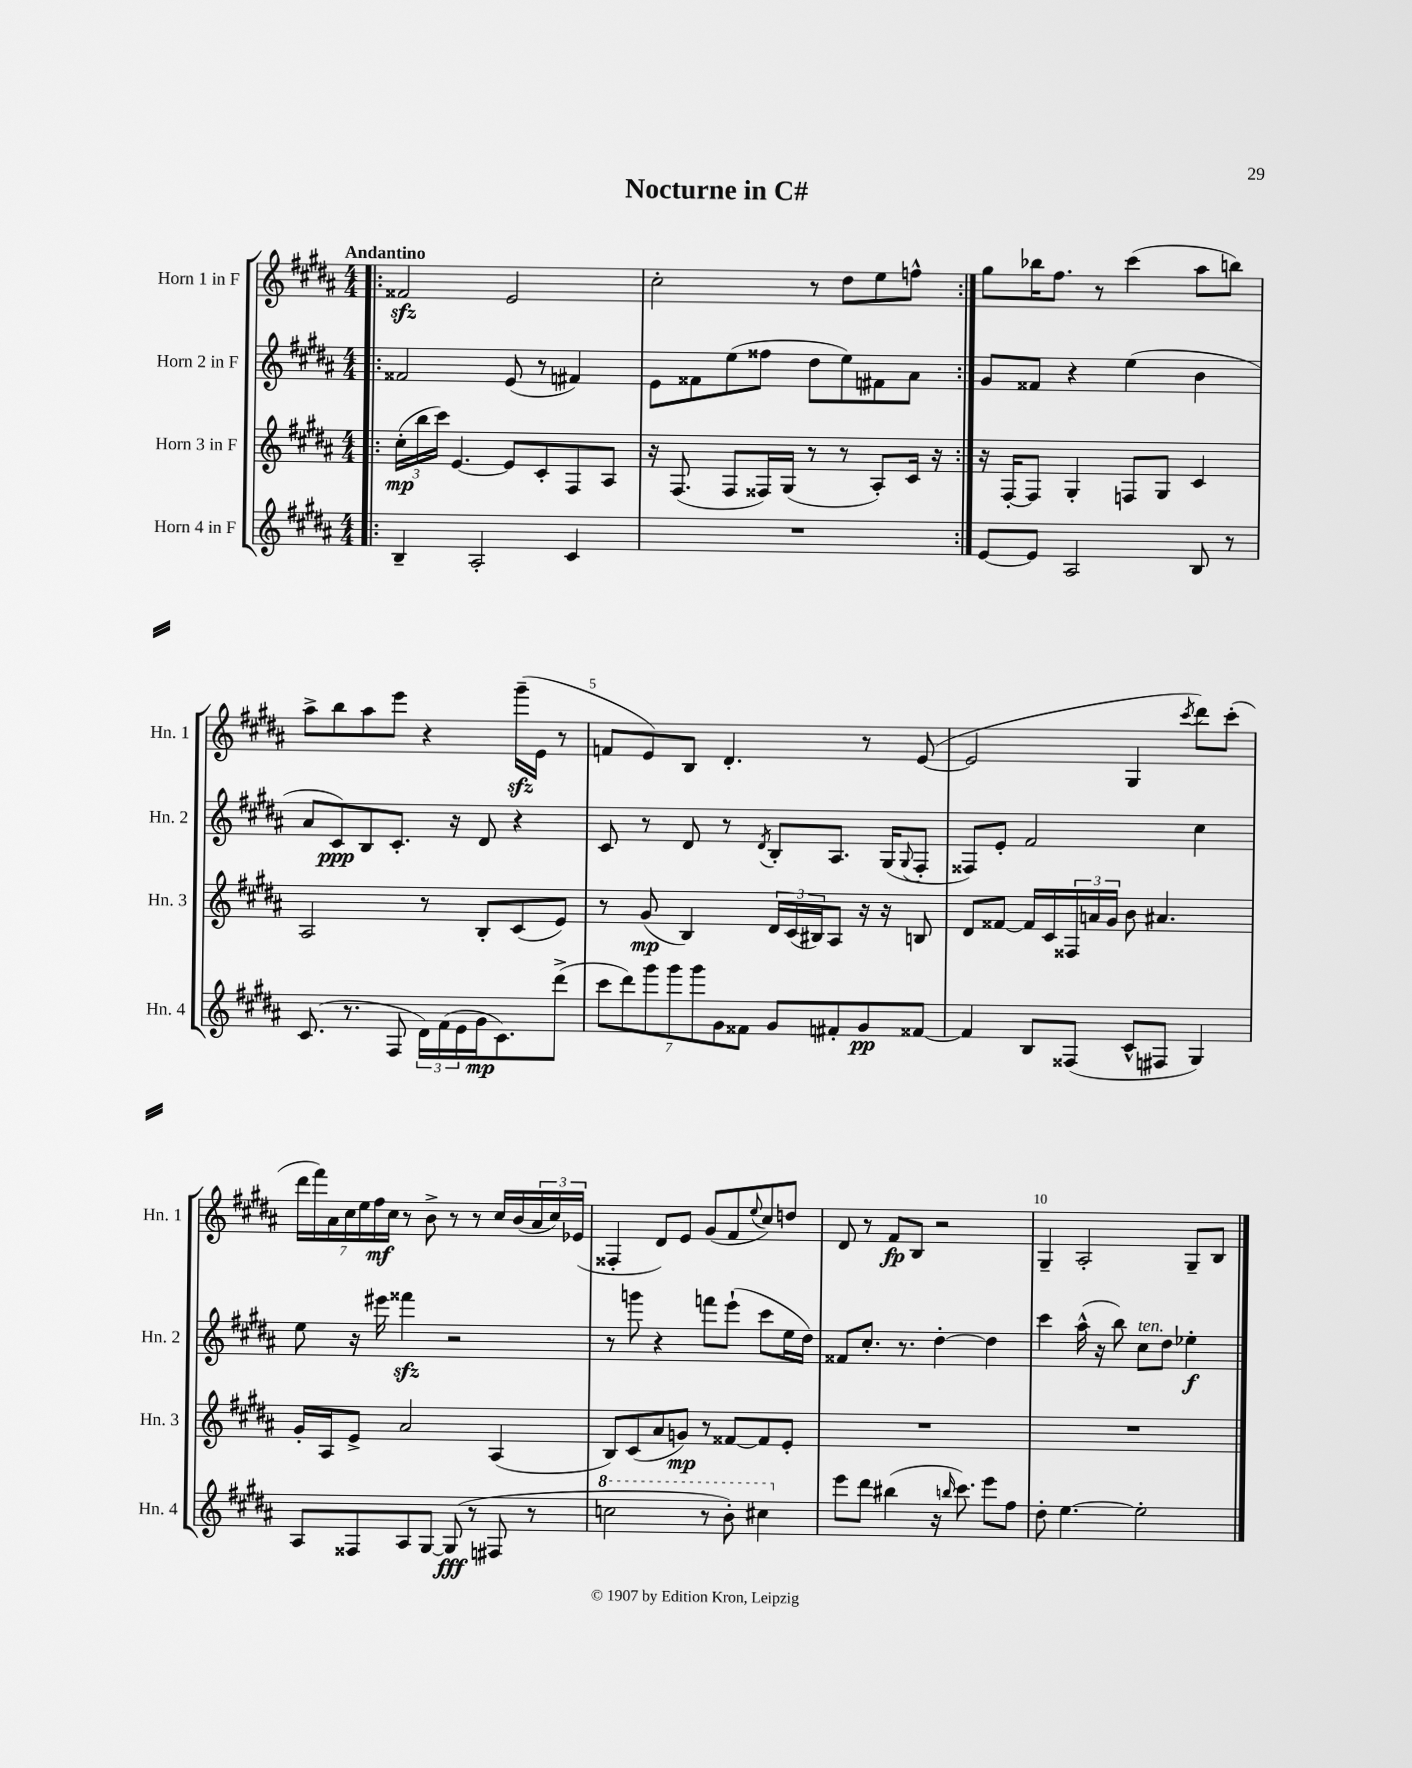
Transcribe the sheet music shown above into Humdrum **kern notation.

**kern	**dynam	**kern	**dynam	**kern	**dynam	**kern	**dynam
*part4	*part4	*part3	*part3	*part2	*part2	*part1	*part1
*staff4	*staff4	*staff3	*staff3	*staff2	*staff2	*staff1	*staff1
*I"Horn 4 in F	*	*I"Horn 3 in F	*	*I"Horn 2 in F	*	*I"Horn 1 in F	*
*I'Hn. 4	*	*I'Hn. 3	*	*I'Hn. 2	*	*I'Hn. 1	*
*clefG2	*	*clefG2	*	*clefG2	*	*clefG2	*
*k[f#c#g#d#a#]	*	*k[f#c#g#d#a#]	*	*k[f#c#g#d#a#]	*	*k[f#c#g#d#a#]	*
*M4/4	*	*M4/4	*	*M4/4	*	*M4/4	*
=1!|:	=1!|:	=1!|:	=1!|:	=1!|:	=1!|:	=1!|:	=1!|:
!	!	!	!	!	!	!LO:TX:a:B:t=Andantino	!
4B~/	.	(24cc#'\LL	mp	2f##X/	.	2f##Xzz/	.
.	.	24bb\	.	.	.	.	.
.	.	24ccc#\JJ)	.	.	.	.	.
.	.	[4.e/	.	.	.	.	.
2A#'/	.	.	.	.	.	.	.
.	.	8e/L]	.	(8e/	.	2e/	.
.	.	8c#'/	.	8r	.	.	.
4c#/	.	8F#/	.	4f#X/)	.	.	.
.	.	8A#/J	.	.	.	.	.
=2	=2	=2	=2	=2	=2	=2	=2
1r	.	16r	.	8e\L	.	2cc#'\	.
.	.	(8.F#/	.	.	.	.	.
.	.	.	.	8f##X\	.	.	.
.	.	8F#/L	.	(8ee\	.	.	.
.	.	16F##X/L)	.	8ff##X\J	.	.	.
.	.	(16G#/JJ	.	.	.	.	.
.	.	8r	.	8dd#\L	.	8r	.
.	.	8r	.	8ee\)	.	8dd#\L	.
.	.	8A#'/L)	.	8f#X\	.	8ee\	.
.	.	16c#/Jk	.	8a#\J	.	8ffn^^\J	.
.	.	16r	.	.	.	.	.
=3:|!	=3:|!	=3:|!	=3:|!	=3:|!	=3:|!	=3:|!	=3:|!
[8e/L	.	16r	.	8g#/L	.	8gg#\L	.
.	.	[16F#'/KL	.	.	.	.	.
8e/J]	.	8F#/J]	.	8f##X/J	.	16bb-X\K	.
.	.	.	.	.	.	8.ff#\J	.
2A#/	.	4G#'/	.	4r	.	.	.
.	.	.	.	.	.	8r	.
.	.	8Fn/L	.	(4ee\	.	(4ccc#\	.
.	.	8G#/J	.	.	.	.	.
8B/	.	4c#/	.	4b\	.	8aa#\L	.
8r	.	.	.	.	.	8bbn\J)	.
!!LO:LB:g=z
=4	=4	=4	=4	=4	=4	=4	=4
(8.c#/	.	2A#/	.	8a#/L	.	8aa#^\L	.
.	.	.	.	8c#/)	ppp	8bb\	.
8.r	.	.	.	.	.	.	.
.	.	.	.	8B/	.	8aa#\	.
8F#/	.	.	.	8.c#'/J	.	8eee\J	.
24d#\LL)	.	8r	.	.	.	4r	.
(24f#\	.	.	.	.	.	.	.
.	.	.	.	16r	.	.	.
24e\	.	.	.	.	.	.	.
16g#\J	mp	8B'/L	.	8d#/	.	.	.
8.c#\)	.	.	.	.	.	.	.
.	.	(8c#/	.	4r	.	(16ggg#zz~\LL	.
.	.	.	.	.	.	16e\JJ	.
(8ddd#^\J	.	8e/J)	.	.	.	8r	.
=5	=5	=5	=5	=5	=5	=5	=5
14ccc#\L	.	8r	.	8c#/	.	8fn/L	.
14ddd#\)	.	.	.	.	.	.	.
.	.	(8g#/	mp	8r	.	8e/)	.
14ggg#\	.	.	.	.	.	.	.
14ggg#\	.	.	.	.	.	.	.
.	.	4B/)	.	8d#/	.	8B/J	.
14ggg#\	.	.	.	.	.	.	.
14g#\	.	.	.	.	.	.	.
.	.	.	.	8r	.	4.d#'/	.
14f##X\J	.	.	.	.	.	.	.
.	.	.	.	8qd#/	.	.	.
8g#/L	.	24d#/LL	.	8B'/L	.	.	.
.	.	(24c#/	.	.	.	.	.
.	.	24B#X/J)	.	.	.	.	.
8f#X'/	.	8A#/J	.	8.A#/J	.	.	.
8g#/	pp	16r	.	.	.	8r	.
.	.	16r	.	(16G#/KL	.	.	.
.	.	.	.	8qqG#/	.	.	.
[8f##X/J	.	8Bn/	.	8F#'/J	.	([8e/	.
=6	=6	=6	=6	=6	=6	=6	=6
4f##/]	.	8d#/L	.	8F##X/L)	.	2e/]	.
.	.	[8f##X/J	.	8e'/J	.	.	.
8B/L	.	16f##/LL]	.	2f#/	.	.	.
.	.	16c#/	.	.	.	.	.
(8F##X/J	.	24F##X/	.	.	.	.	.
.	.	24an/	.	.	.	.	.
.	.	24g#/JJ	.	.	.	.	.
8c#^^/L	.	8b\	.	.	.	4G#/	.
8F#X/J	.	4.a#X/	.	.	.	.	.
.	.	.	.	.	.	8qccc#/	.
4G#/)	.	.	.	4cc#\	.	8ddd#\L)	.
.	.	.	.	.	.	(8ccc#'\J	.
!!LO:LB:g=z
=7	=7	=7	=7	=7	=7	=7	=7
8A#/L	.	16g#'/LL	.	8ee\	.	28ddd#\LL	.
.	.	.	.	.	.	28fff#\)	.
.	.	16A#/J	.	.	.	.	.
.	.	.	.	.	.	28a#\	.
.	.	.	.	.	.	28cc#\	.
8F##X/	.	8e^/J	.	16r	.	.	.
.	.	.	.	.	.	28ee\	.
.	.	.	.	.	.	28ff#\	mf
.	.	.	.	16eee#X\	.	.	.
.	.	.	.	.	.	28cc#\JJ	.
8A#/	.	2a#/	.	4fff##Xzz\	.	8r	.
[8G#/J	.	.	.	.	.	8b^\	.
(8G#/]	fff	.	.	2r	.	8r	.
8r	.	.	.	.	.	8r	.
8F#X/	.	(4A#/	.	.	.	16cc#/LL	.
.	.	.	.	.	.	(16b/	.
8r	.	.	.	.	.	24a#/	.
.	.	.	.	.	.	24cc#/)	.
.	.	.	.	.	.	(24e-X/JJ	.
=8	=8	=8	=8	=8	=8	=8	=8
*8va	*	*	*	*	*	*	*
2cccn\	.	8B/L)	.	8r	.	4F##X'/	.
.	.	(8c#/	.	8gggn\	.	.	.
.	.	8a#/	.	4r	.	8d#/L)	.
.	.	8gn/J)	mp	.	.	8e/J	.
8r	.	8r	.	8fffn\L	.	(8g#/L	.
8bb'\)	.	[8f##X/L	.	(8eee`\J	.	8f#/	.
.	.	.	.	.	.	8qqee/	.
4ccc#X\	.	8f##/]	.	8ccc#\L	.	8cc#/)	.
.	.	8e'/J	.	16ee\L	.	8ddn/J	.
.	.	.	.	16dd#\JJ)	.	.	.
=9	=9	=9	=9	=9	=9	=9	=9
*X8va	*	*	*	*	*	*	*
8eee\L	.	1r	.	8f##X/L	.	8d#/	.
8ddd#\J	.	.	.	8.cc#'/J	.	8r	.
(4bb#X\	.	.	.	.	.	8f#/L	fp
.	.	.	.	8.r	.	.	.
.	.	.	.	.	.	8B/J	.
16r	.	.	.	[4dd#'\	.	2r	.
16qqbbn/	.	.	.	.	.	.	.
8.ccc#\)	.	.	.	.	.	.	.
8eee\L	.	.	.	4dd#\]	.	.	.
8ff#\J	.	.	.	.	.	.	.
=10	=10	=10	=10	=10	=10	=10	=10
8dd#'\	.	1r	.	4ccc#\	.	4G#~/	.
[4.ee\	.	.	.	.	.	.	.
.	.	.	.	(16aa#^^\	.	2A#'/	.
.	.	.	.	16r	.	.	.
.	.	.	.	8bb\)	.	.	.
!	!	!	!	!LO:TX:a:i:t=ten.	!	!	!
2ee'\]	.	.	.	8cc#\L	.	.	.
.	.	.	.	8dd#\J	.	.	.
.	.	.	.	4ee-X'\	f	8G#~/L	.
.	.	.	.	.	.	8B/J	.
==	==	==	==	==	==	==	==
*-	*-	*-	*-	*-	*-	*-	*-
